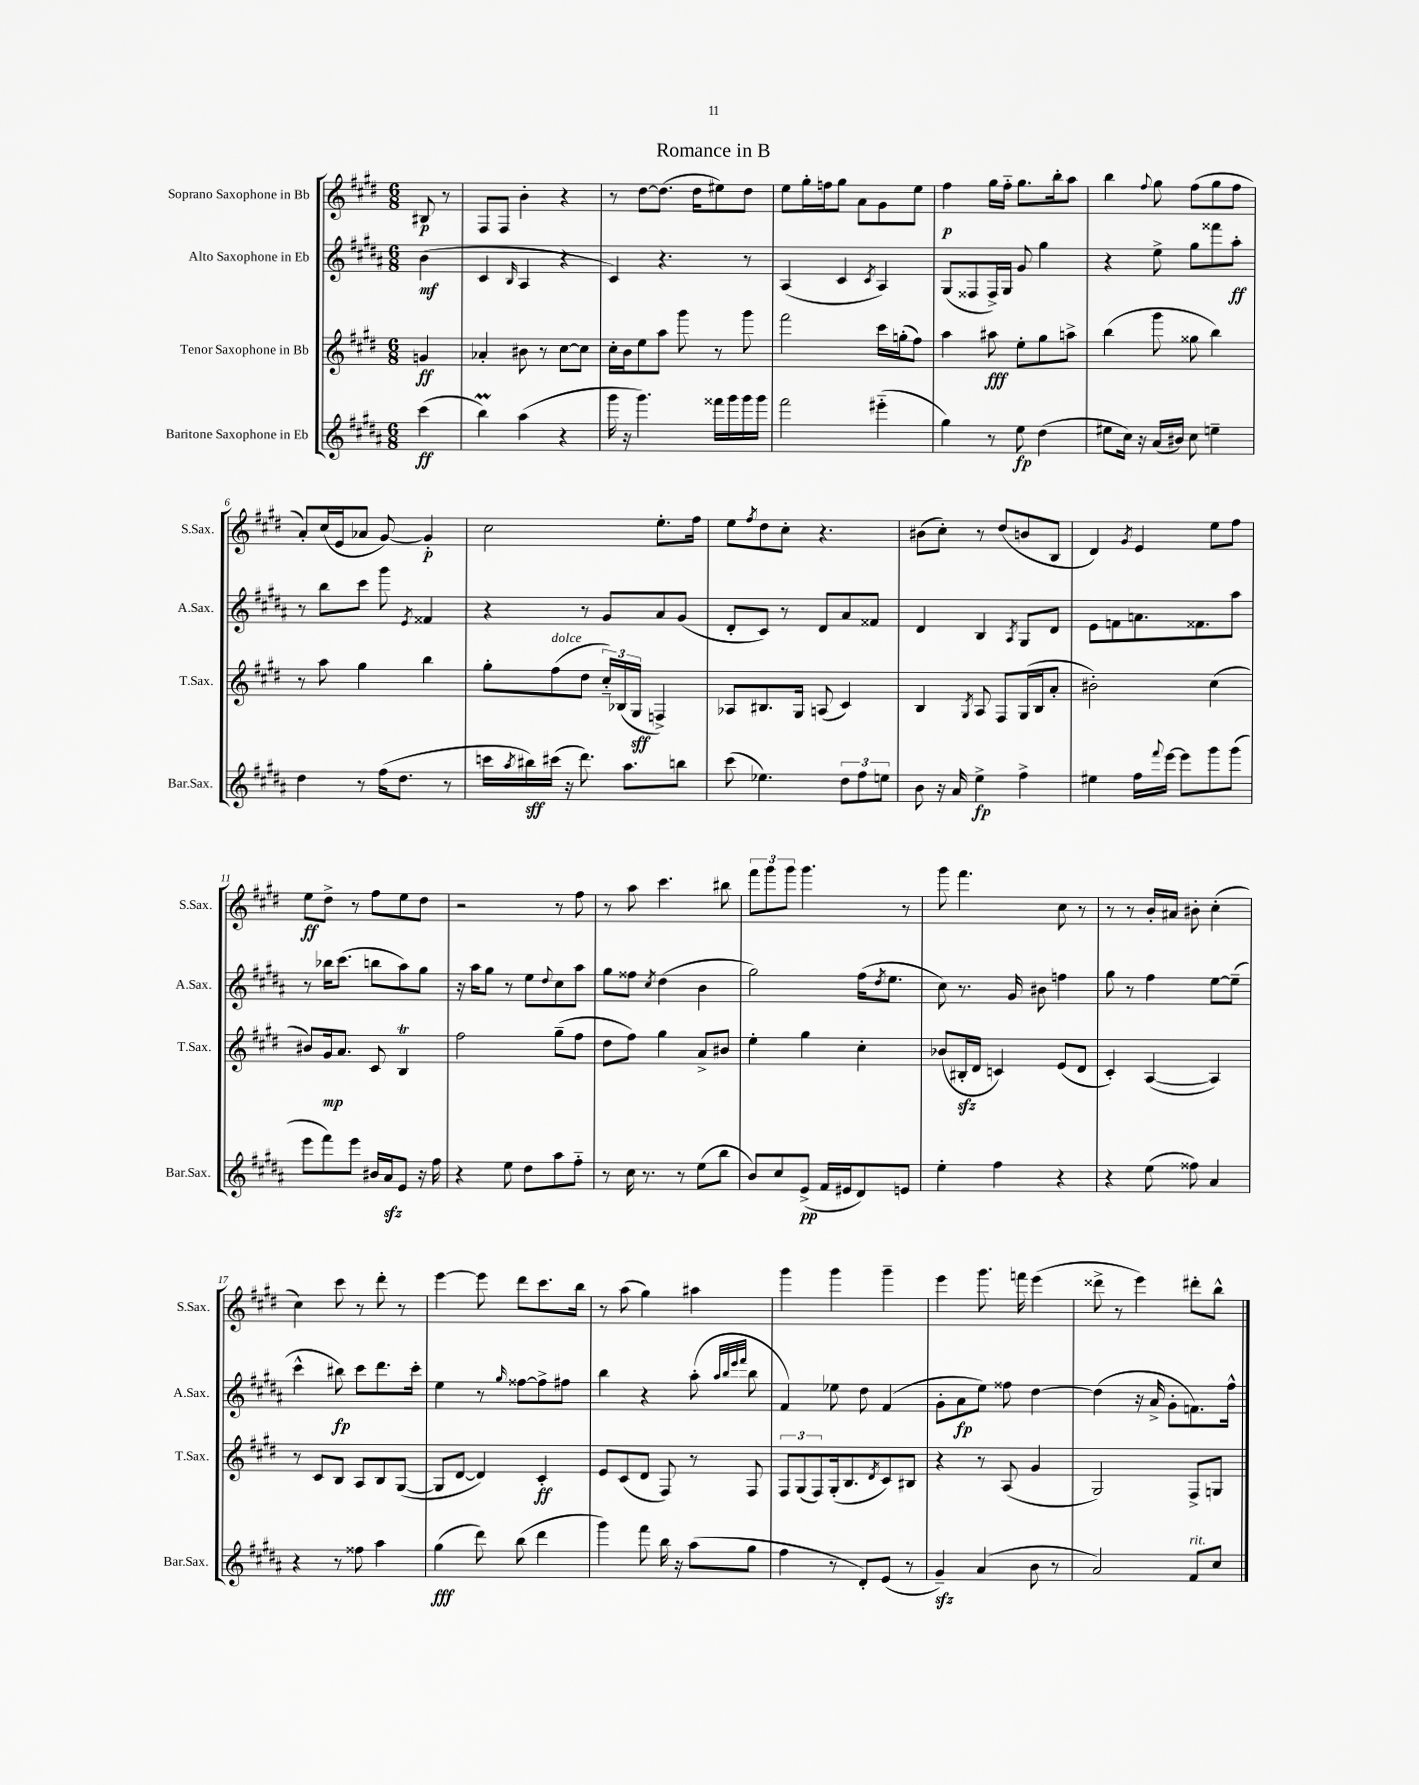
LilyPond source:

\header { title = "Romance in B" }
<<
\new StaffGroup <<
\new Staff = "s0" \with { instrumentName = "Soprano Saxophone in Bb" shortInstrumentName = "S.Sax." } {
    \clef treble \key e \major \numericTimeSignature \time 6/8 \partial 4
    bis8\p r8 |
    fis8 fis8 b'4-. r4 |
    r8 dis''8~ dis''8.( dis''16 eis''8) dis''8 |
    e''8 gis''16-. f''16 gis''8 a'8 gis'8 e''8 |
    fis''4\p gis''16 fis''16-_ gis''8. b''16-. a''8 |
    b''4 \appoggiatura { fis''8 } gis''8 fis''8( gis''8 fis''8 |
    a'8-.) cis''16( e'16 aes'8 gis'8~) gis'4-.\p |
    cis''2 e''8.-. fis''16 |
    e''8 \acciaccatura { fis''8 } dis''8 cis''8-. r4. |
    bis'8( cis''8-.) r8 dis''8( b'8 b8 |
    dis'4) \acciaccatura { gis'8 } e'4 e''8 fis''8 |
    e''8\ff dis''8-> r8 fis''8 e''8 dis''8 |
    r2 r8 fis''8 |
    r8 a''8 cis'''4. bis''8 |
    \tuplet 3/2 { fis'''8 gis'''8 gis'''8 } gis'''4. r8 |
    gis'''8 fis'''4. cis''8 r8 |
    r8 r8 b'16-. ais'16 bis'8-. cis''4-.( |
    cis''4) cis'''8 r8 dis'''8-. r8 |
    e'''4~ e'''8 dis'''8 cis'''8. b''16 |
    r8 a''8( gis''4) ais''4 |
    gis'''4 gis'''4 gis'''4-- |
    e'''4 gis'''8. f'''16 e'''4( |
    disis'''8-> r8 e'''4) dis'''8-. b''8-^ \bar "|." |
}
\new Staff = "s1" \with { instrumentName = "Alto Saxophone in Eb" shortInstrumentName = "A.Sax." } {
    \clef treble \key b \major \numericTimeSignature \time 6/8 \partial 4
    b'4\mf( |
    cis'4 \grace { b16 } ais4 r4 |
    cis'4) r4. r8 |
    ais4( cis'4 \acciaccatura { cis'8 } ais4) |
    gis8( fisis8 fisis16->) gis16 gis'8 gis''4 |
    r4 e''8-> gis''8 fisis'''8 ais''8-.\ff |
    r8 b''8 cis'''8 gis'''8 \acciaccatura { e'8 } fisis'4 |
    r4 r8 gis'8 ais'8 gis'8( |
    dis'8-. cis'8) r8 dis'8 ais'8 fisis'8 |
    dis'4 b4 \acciaccatura { ais8 } gis8 dis'8 |
    e'8 f'8 a'8. fisis'8. ais''8 |
    r8 bes''16 cis'''8.( b''8 ais''8) gis''8 |
    r16 ais''16 gis''8 r8 e''8 \appoggiatura { dis''8 } cis''8 ais''8 |
    gis''8 fisis''8 \acciaccatura { cis''8 } dis''4( b'4 |
    gis''2) fis''16( \acciaccatura { dis''8 } e''8. |
    cis''8) r8. gis'16 bis'8 f''4 |
    gis''8 r8 fis''4 e''8~ e''8--( |
    cis'''4-^ bis''8\fp) cis'''8 dis'''8. cis'''16-. |
    e''4 r8 \grace { gis''16 } fisis''8~ fisis''8-> fis''8 |
    b''4 r4 ais''8-.( \grace { ais''32 b''32 e'''32 fis'''32 } b''8 |
    fis'4) ees''8 dis''8 fis'4( |
    gis'8-. ais'8\fp e''8) fisis''8 dis''4~ |
    dis''4( r16 ais'16-> gis'8-. f'8.) fis''16-^ \bar "|." |
}
\new Staff = "s2" \with { instrumentName = "Tenor Saxophone in Bb" shortInstrumentName = "T.Sax." } {
    \clef treble \key e \major \numericTimeSignature \time 6/8 \partial 4
    g'4\ff |
    aes'4-. bis'8 r8 cis''8~ cis''8 |
    cis''16-. b'16 e''8 a''8 gis'''8 r8 gis'''8 |
    fis'''2 cis'''16 g''16-.( fis''8) |
    a''4 ais''8\fff e''8-. gis''8 a''8-> |
    b''4( gis'''8 gisis''8 b''4) |
    r8 a''8 gis''4 b''4 |
    gis''8-. fis''8^\markup { \italic "dolce" }( dis''8 \tuplet 3/2 { cis''16-_) bes16( gis16\sff } f4->) |
    aes8 bis8. gis16 a8( cis'4) |
    b4 \acciaccatura { gis8 } a8 fis8 gis16( b16 a'8-. |
    bis'2-.) cis''4( |
    bis'8) gis'16\mp a'8. cis'8 b4\trill |
    fis''2 gis''8--( fis''8 |
    dis''8 fis''8) gis''4 a'8-> bis'8 |
    e''4-. gis''4 cis''4-. |
    bes'8( bis16-.\sfz dis'16 c'4) e'8( dis'8 |
    cis'4-.) a4~( a4) |
    r8 cis'8 b8 a8 b8 gis8~( |
    gis8 dis'8~ dis'4) cis'4-.\ff |
    e'8 cis'8( dis'8 fis8) r8 fis8 |
    \tuplet 3/2 { fis8 gis8( fis8) } gis16-.( b8. \acciaccatura { dis'8 } cis'8) bis8 |
    r4 r8 a8( gis'4 |
    gis2) fis8-> g8 \bar "|." |
}
\new Staff = "s3" \with { instrumentName = "Baritone Saxophone in Eb" shortInstrumentName = "Bar.Sax." } {
    \clef treble \key b \major \numericTimeSignature \time 6/8 \partial 4
    cis'''4\ff( |
    b''4\prall) ais''4( r4 |
    gis'''16 r16 gis'''4.) fisis'''16 gis'''16 gis'''16 gis'''16 |
    fis'''2 eis'''4-_( |
    gis''4) r8 e''8\fp dis''4( |
    eis''8 cis''16) r16 ais'16( bis'16) cis''8 e''4-- |
    dis''4 r8 fis''16( dis''8. r8 |
    c'''16 \acciaccatura { ais''8 } bis''16\sff) cis'''16( r16 dis'''8.) ais''8. b''8 |
    cis'''8( ees''4.) \tuplet 3/2 { dis''8 fis''8 e''8 } |
    b'8 r16 ais'16 e''4->\fp fis''4-> |
    eis''4 fis''16 \appoggiatura { fis'''8 } e'''16~ e'''8 gis'''8 gis'''8( |
    e'''8 fis'''8) e'''8 bis'16 ais'16\sfz e'8 r16 fis''16 |
    r4 e''8 dis''8 ais''8 fis''8-_ |
    r8 cis''16 r8. r8 e''8( b''8 |
    b'8) cis''8 e'8->\pp( fis'16 eis'16 dis'8) e'8 |
    e''4-. fis''4 r4 |
    r4 e''8( fisis''8) ais'4 |
    r4 r8 fisis''8 ais''4 |
    gis''4\fff( dis'''8) b''8( dis'''4 |
    gis'''4) fis'''8 b''16 r16 ais''8( gis''8 |
    fis''4 r8 dis'8-.) e'8( r8 |
    gis'4--\sfz) ais'4( b'8 r8 |
    ais'2) fis'8^\markup { \italic "rit." } cis''8 \bar "|." |
}
>>
>>
